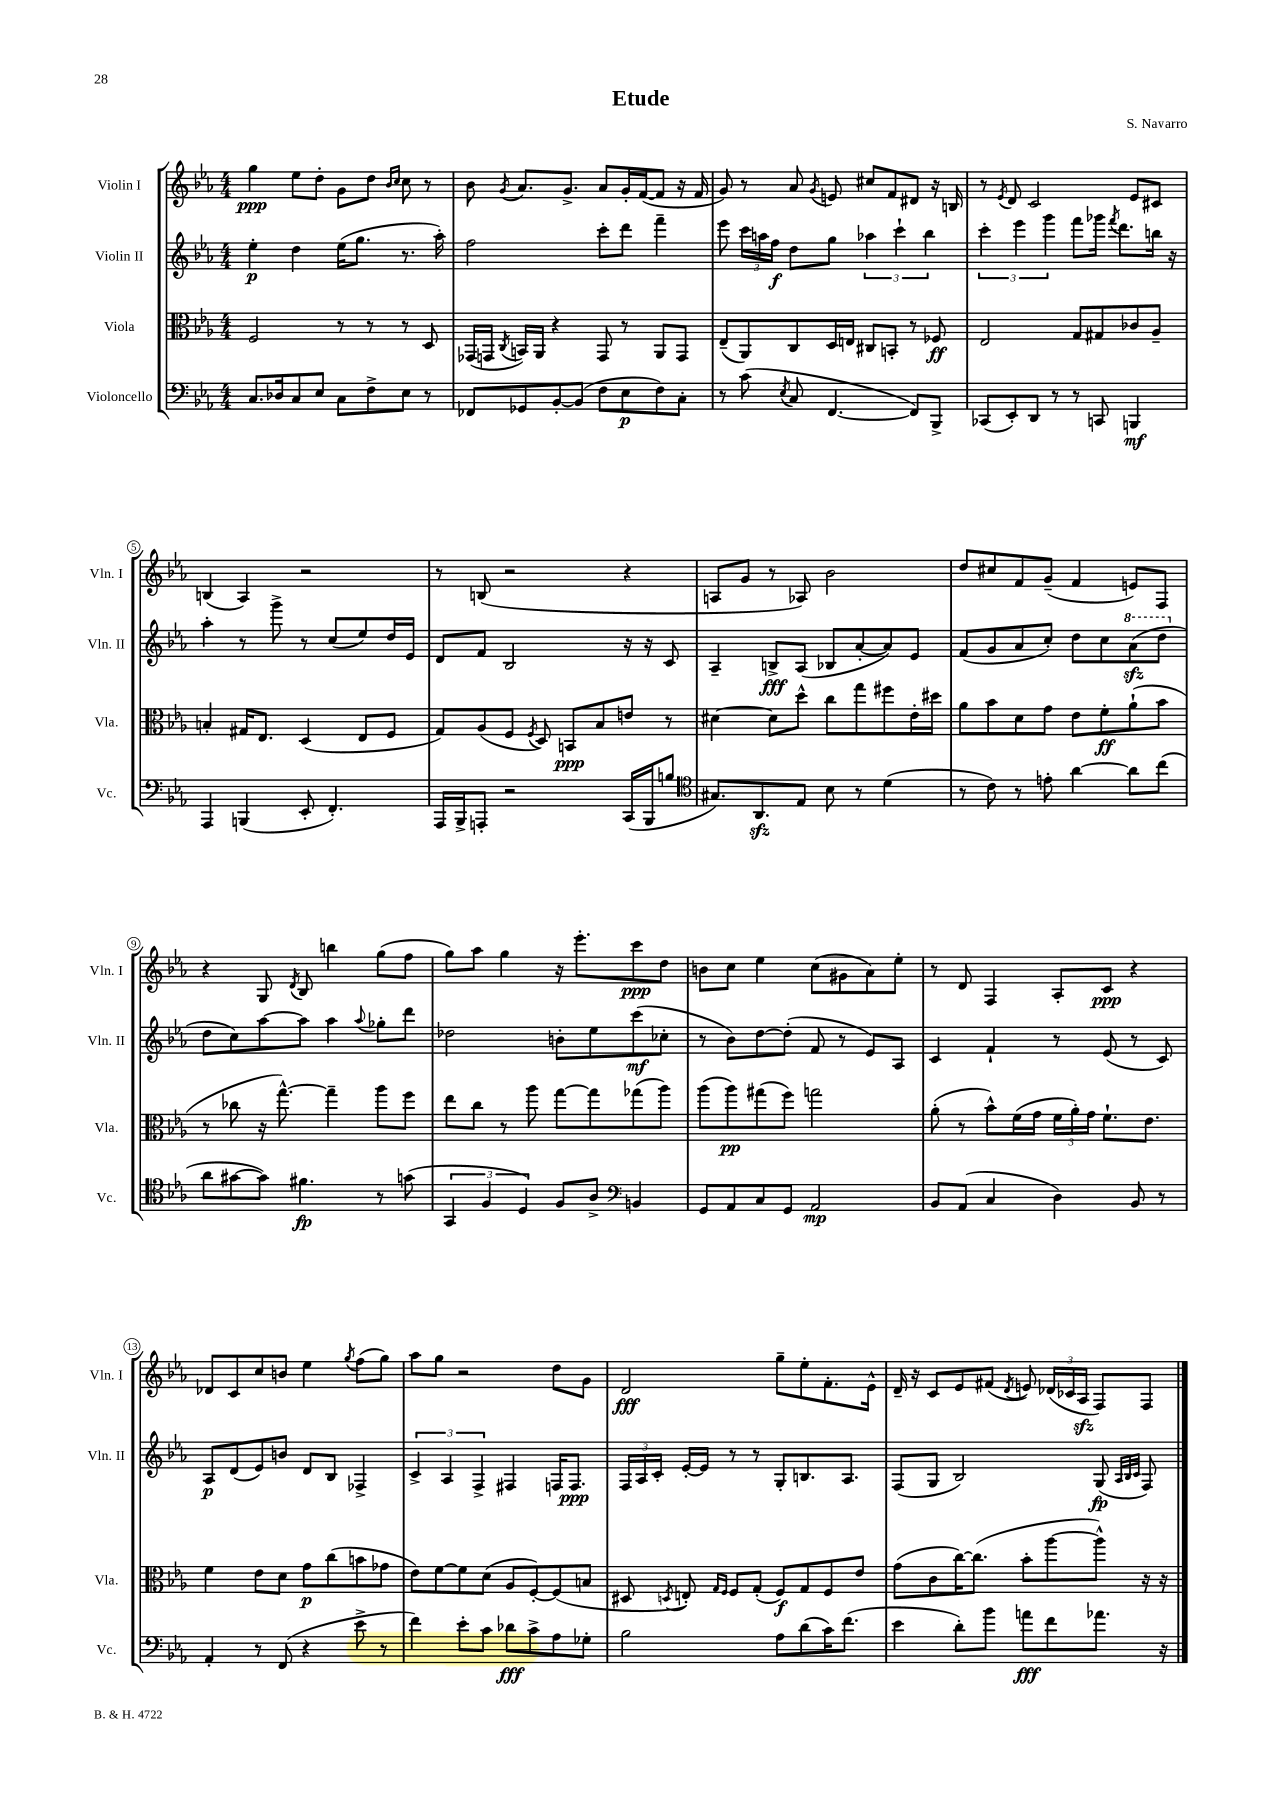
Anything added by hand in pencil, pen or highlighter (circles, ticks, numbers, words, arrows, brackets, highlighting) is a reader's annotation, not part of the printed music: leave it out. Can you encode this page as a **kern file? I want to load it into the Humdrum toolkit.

**kern	**kern	**kern	**kern
*staff4	*staff3	*staff2	*staff1
*clefF4	*clefC3	*clefG2	*clefG2
*k[b-e-a-]	*k[b-e-a-]	*k[b-e-a-]	*k[b-e-a-]
*M4/4	*M4/4	*M4/4	*M4/4
8.C	2F	4ee-'	4gg
16D-	.	.	.
8C	.	4dd	8ee-
8E-	.	.	8dd'
8C	8r	(16ee-	8g
.	.	8.gg	.
8F^	8r	.	8dd
.	.	.	16qqb-
.	.	.	16qqcc
8E-	8r	8.r	8cc
8r	8D	.	8r
.	.	16aa-')	.
=	=	=	=
8FF-	(16GG-	2ff	8b-
.	16GG	.	.
.	8qC	.	8qg
8GG-	16BB)	.	8.a-
.	16AA-	.	.
[8BB-'	4r	.	.
.	.	.	8.g^
(8BB-]	.	.	.
8F	8GG	8ccc'	8a-
8E-	8r	8ddd	16g'
.	.	.	([16f
8F)	8AA-	4fff~	8f]
8C'	8GG	.	16r
.	.	.	16f
=	=	=	=
8r	(8E-~	8eee-	8g)
(8c	8AA-)	24ccc	8r
.	.	24aa	.
.	.	24ff	.
8qE-	.	.	.
8C	8C	8dd	8a-
.	.	.	8qg
[4.FF	16D	8gg	8e
.	16E	.	.
.	8C#	6aa-	8cc#
.	8BB'	.	8f
.	.	6ccc`	.
8FF])	8r	.	8d#
.	.	6bb-	.
8BBB-^	8F-	.	16r
.	.	.	16B
=	=	=	=
(8CC-	2E-	6ccc'	8r
.	.	.	8qe-
8EE-')	.	.	8d
.	.	6eee-	.
8DD	.	.	2c
.	.	6ggg	.
8r	.	.	.
8r	8G	8fff	.
8CC	8G#	16ggg-	.
.	.	8qfff	.
.	.	8.ddd	.
4BBB	8c-	.	8e-
.	8A-~	16bb	8c#
.	.	16r	.
=	=	=	=
4AAA-	4B'	4aa-'	(4B
(4BBB	16G#	8r	4A-)
.	8.E-	.	.
.	.	8ggg^	.
8EE-'	(4D	8r	2r
4.FF')	.	(8cc	.
.	8E-	8ee-)	.
.	8F	16dd	.
.	.	16e-	.
=	=	=	=
16AAA-	8G)	8d	8r
16BBB-^	.	.	.
8AAA'	(8A-	8f	(8B
2r	8F	2B-	2r
.	8qF	.	.
.	8D)	.	.
.	8BB	.	.
.	8B-	.	.
(16CC	8e	16r	4r
16BBB-	.	16r	.
8B	8r	8c	.
=	=	=	=
*clefC4	*	*	*
8.G#)	[4d#	4A-~	8A
.	.	.	8g
8.AA-	.	.	.
.	8d#]	8B^	8r
8E-	8dd^^	(8A-	8A-)
8B-	8cc	8B-	2b-
8r	8gg	[8a-'	.
(4d	8ff#	8a-])	.
.	16e-'	8e-	.
.	16dd#	.	.
=	=	=	=
8r	8a-	(8f	8dd
8c)	8b-	8g	8cc#
8r	8d	8a-	8f
8e'	8g	8cc')	(8g~
[4a-	8e-	8dd	4f
.	8f'	8cc	.
8a-]	(8a-`	(8aa-	8e)
(8cc	8b-	8ddd	8F
=	=	=	=
8a-	8r	8dd	4r
[8g#	8cc-	8cc)	.
8g#])	16r	[8aa-	8G
.	[8.gg^^)	.	.
.	.	.	8qd
4.f#	.	8aa-]	8B-
.	4gg~]	4aa-	4bb
.	.	8qqaa-	.
8r	8aa-	8gg-'	(8gg
(8g	8ff	8ddd	8ff
=	=	=	=
6GG	8ee-	2dd-	8gg)
.	8cc	.	8aa-
6F	.	.	.
.	8r	.	4gg
6D)	.	.	.
.	8aa-	.	.
8F	[8gg	8b'	16r
.	.	.	8.eee-'
8A-^	8gg]	8ee-	.
*clefF4	*	*	*
4BB	(8gg-	(8ccc	8ccc
.	8aa-)	8cc-'	8dd
=	=	=	=
8GG	(8aa-	8r	8b
8AA-	8aa-)	8b-)	8cc
8C	(8gg#	[8dd	4ee-
8GG	8ff)	(8dd']	.
2AA-	2gg	8f	(8cc
.	.	8r	8g#
.	.	8e-)	8a-)
.	.	8A-	8ee-'
=	=	=	=
8BB-	(8a-'	4c	8r
(8AA-	8r	.	8d
4C	8b-^^)	4f`	4F
.	(16f	.	.
.	16g	.	.
4D)	24f	8r	8A-'
.	24a-')	.	.
.	24g	.	.
.	8.f`	(8e-	8c
8BB-	.	8r	4r
.	8.e-	.	.
8r	.	8c)	.
=	=	=	=
4AA-'	4f	8A-	8d-
.	.	(8d	8c
8r	8e-	8e-)	8cc
(8FF	8d	8b	8b
4r	8g	8d	4ee-
.	(8cc	8B-	.
.	.	.	8qgg
8e-^	8b	4F-^	(8ff
8r	8g-	.	8gg)
=	=	=	=
4f)	8e-)	6c^	8aa-
.	[8f	.	8gg
.	.	6A-	.
8e-'	8f]	.	2r
.	.	6F^	.
8c	(8d	.	.
8d-	8A-	4F#	.
8c^	[8F')	.	.
8A-	(8F]	16F	8dd
.	.	8.F	.
8G-'	8B	.	8g
=	=	=	=
2B-	8D#	24F	2d
.	.	24A-	.
.	.	24c'	.
.	8qD	.	.
.	8E')	[16e-'	.
.	.	16e-]	.
.	16qqG	.	.
.	16qqF	.	.
.	8F	8r	.
.	(8G'	8r	.
8A-	8F)	8G'	8gg~
(8d	8G	8.B	8ee-'
16c)	8F	.	8.f'
(8.f	.	8.A-	.
.	8e-	.	.
.	.	.	16e-^^
=	=	=	=
4e-	(8g	(8F	16d~
.	.	.	16r
.	8c	8G	8c
8d')	[16cc)	2B-)	8e-
.	(8.cc]	.	.
8b-	.	.	(8f#
.	.	.	8qd
8a	8b-'	.	8e)
8f	[8aa-	.	(24d-
.	.	.	24c-
.	.	.	24A-
8.a-	8aa-^^])	(8G	8F)
.	.	32qqA-	.
.	.	32qqB-	.
.	.	32qqc	.
.	16r	8F)	8F
16r	16r	.	.
==	==	==	==
*-	*-	*-	*-
